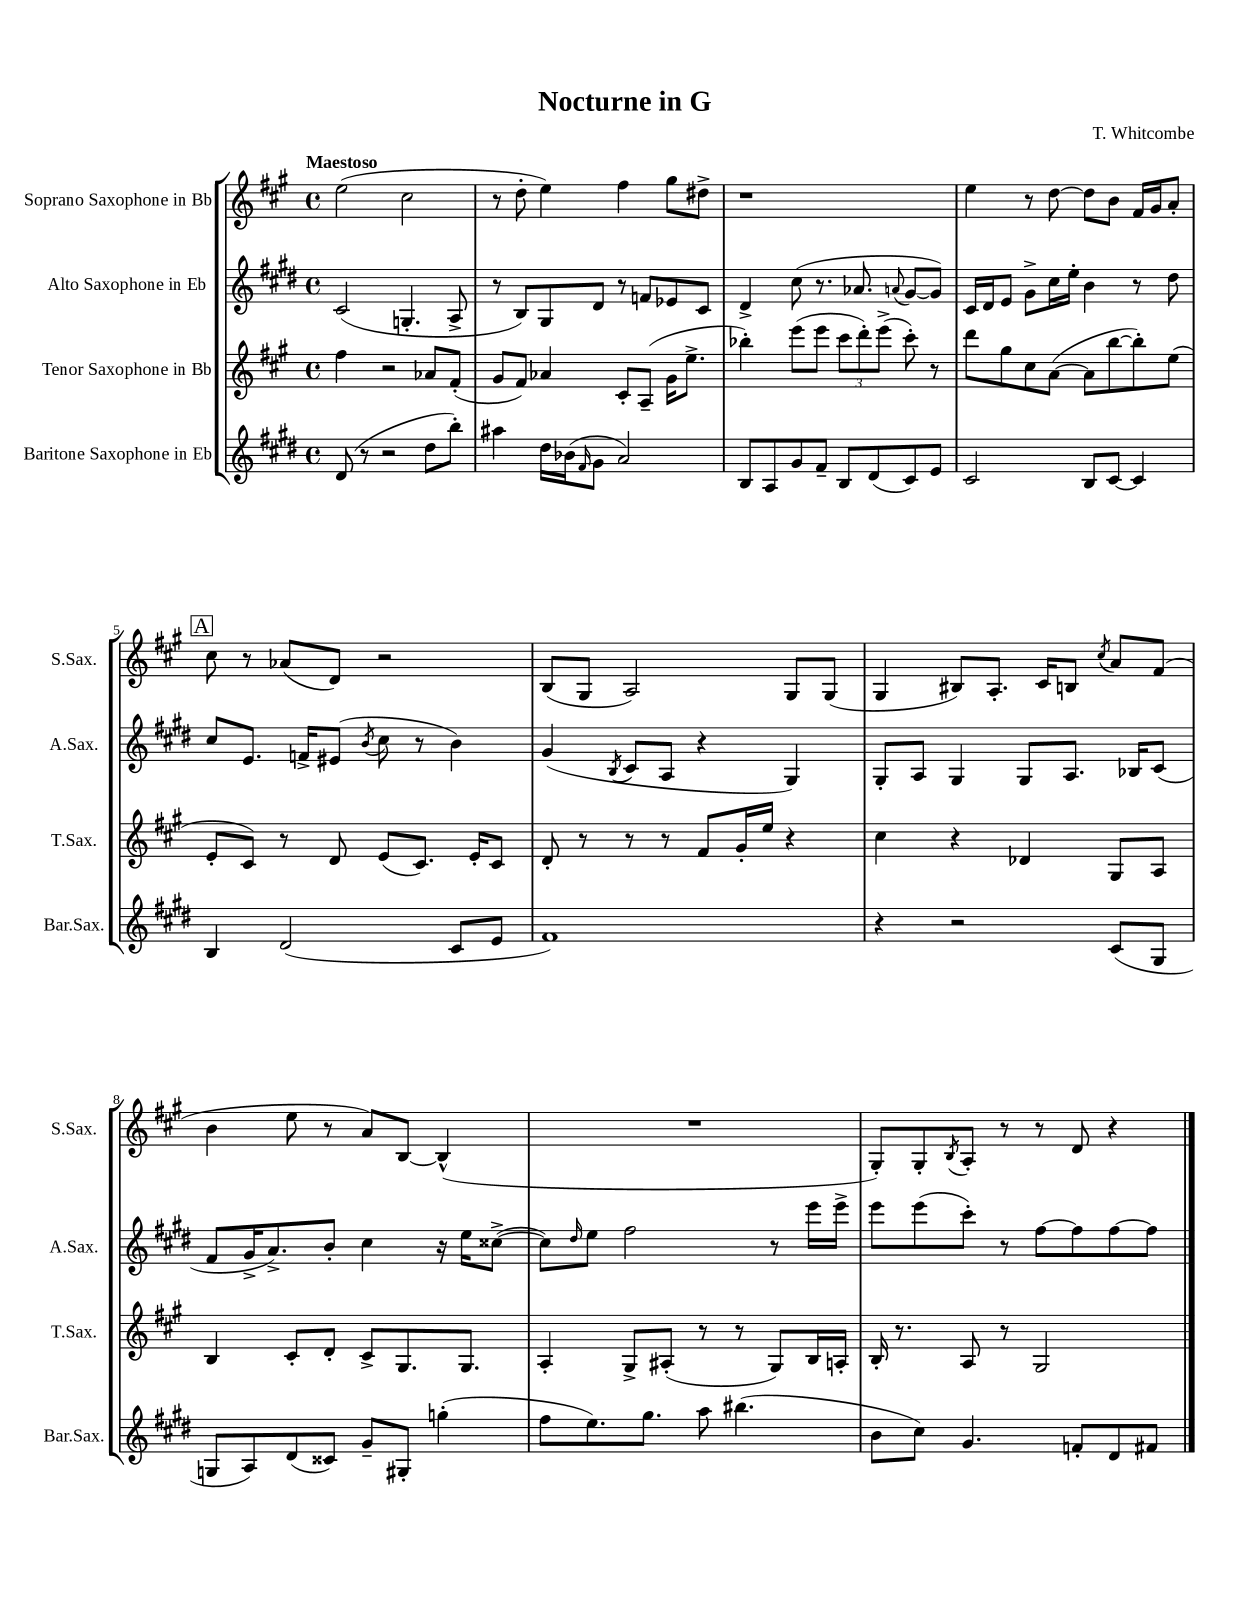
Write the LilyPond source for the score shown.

\header { title = "Nocturne in G" composer = "T. Whitcombe" }
<<
\new StaffGroup <<
\new Staff = "s0" \with { instrumentName = "Soprano Saxophone in Bb" shortInstrumentName = "S.Sax." } {
    \clef treble \key a \major \defaultTimeSignature \time 4/4 \tempo "Maestoso"
    e''2( cis''2 |
    r8 d''8-. e''4) fis''4 gis''8 dis''8-> |
    r1 |
    e''4 r8 d''8~ d''8 b'8 fis'16 gis'16 a'8-. |
    \mark \markup { \box "A" } cis''8 r8 aes'8( d'8) r2 |
    b8( gis8 a2) gis8 gis8( |
    gis4 bis8) a8.-. cis'16 b8 \acciaccatura { cis''8 } a'8 fis'8( |
    b'4 e''8 r8 a'8) b8~ b4-^( |
    R1 |
    gis8-.) gis8-. \acciaccatura { b8 } a8-. r8 r8 d'8 r4 \bar "|." |
}
\new Staff = "s1" \with { instrumentName = "Alto Saxophone in Eb" shortInstrumentName = "A.Sax." } {
    \clef treble \key e \major \defaultTimeSignature \time 4/4
    cis'2( g4.-. a8-> |
    r8 b8) gis8 dis'8 r8 f'8 ees'8 cis'8 |
    dis'4-> cis''8( r8. aes'8. \appoggiatura { a'8 } gis'8~ gis'8) |
    cis'16 dis'16 e'8 gis'8-> cis''16 e''16-. b'4 r8 dis''8 |
    \mark \markup { \box "A" } cis''8 e'8. f'16-> eis'8( \acciaccatura { b'8 } cis''8 r8 b'4) |
    gis'4( \acciaccatura { b8 } cis'8 a8 r4 gis4) |
    gis8-. a8 gis4 gis8 a8. bes16 cis'8( |
    fis'8 gis'16-> a'8.->) b'8-. cis''4 r16 e''16 cisis''8~->( |
    cisis''8) \grace { dis''16 } e''8 fis''2 r8 e'''16 e'''16-> |
    e'''8 e'''8( cis'''8-.) r8 fis''8~ fis''8 fis''8~ fis''8 \bar "|." |
}
\new Staff = "s2" \with { instrumentName = "Tenor Saxophone in Bb" shortInstrumentName = "T.Sax." } {
    \clef treble \key a \major \defaultTimeSignature \time 4/4
    fis''4 r2 aes'8 fis'8-.( |
    gis'8 fis'8) aes'4 cis'8-. a8--( gis'16 e''8.-> |
    bes''4-.) e'''8( e'''8 \tuplet 3/2 { cis'''8 d'''8-.) e'''8->( } cis'''8-.) r8 |
    d'''8 gis''8 cis''8 a'8~( a'8 b''8~ b''8-.) e''8( |
    \mark \markup { \box "A" } e'8-. cis'8) r8 d'8 e'8( cis'8.) e'16-. cis'8 |
    d'8-. r8 r8 r8 fis'8 gis'16-. e''16 r4 |
    cis''4 r4 des'4 gis8 a8 |
    b4 cis'8-. d'8-. cis'8-> gis8. gis8. |
    a4-. gis8-> ais8-.( r8 r8 gis8) b16 a16-. |
    b16-. r8. a8 r8 gis2 \bar "|." |
}
\new Staff = "s3" \with { instrumentName = "Baritone Saxophone in Eb" shortInstrumentName = "Bar.Sax." } {
    \clef treble \key e \major \defaultTimeSignature \time 4/4
    dis'8( r8 r2 dis''8 b''8-.) |
    ais''4 dis''16 bes'16( \grace { fis'16 } gis'8 a'2) |
    b8 a8 gis'8 fis'8-- b8 dis'8( cis'8) e'8 |
    cis'2 b8 cis'8~ cis'4 |
    \mark \markup { \box "A" } b4 dis'2( cis'8 e'8 |
    fis'1) |
    r4 r2 cis'8( gis8 |
    g8 a8) dis'8( cisis'8) gis'8-- gis8-. g''4-.( |
    fis''8 e''8.) gis''8. a''8 bis''4.( |
    b'8 cis''8) gis'4. f'8-. dis'8 fis'8 \bar "|." |
}
>>
>>
